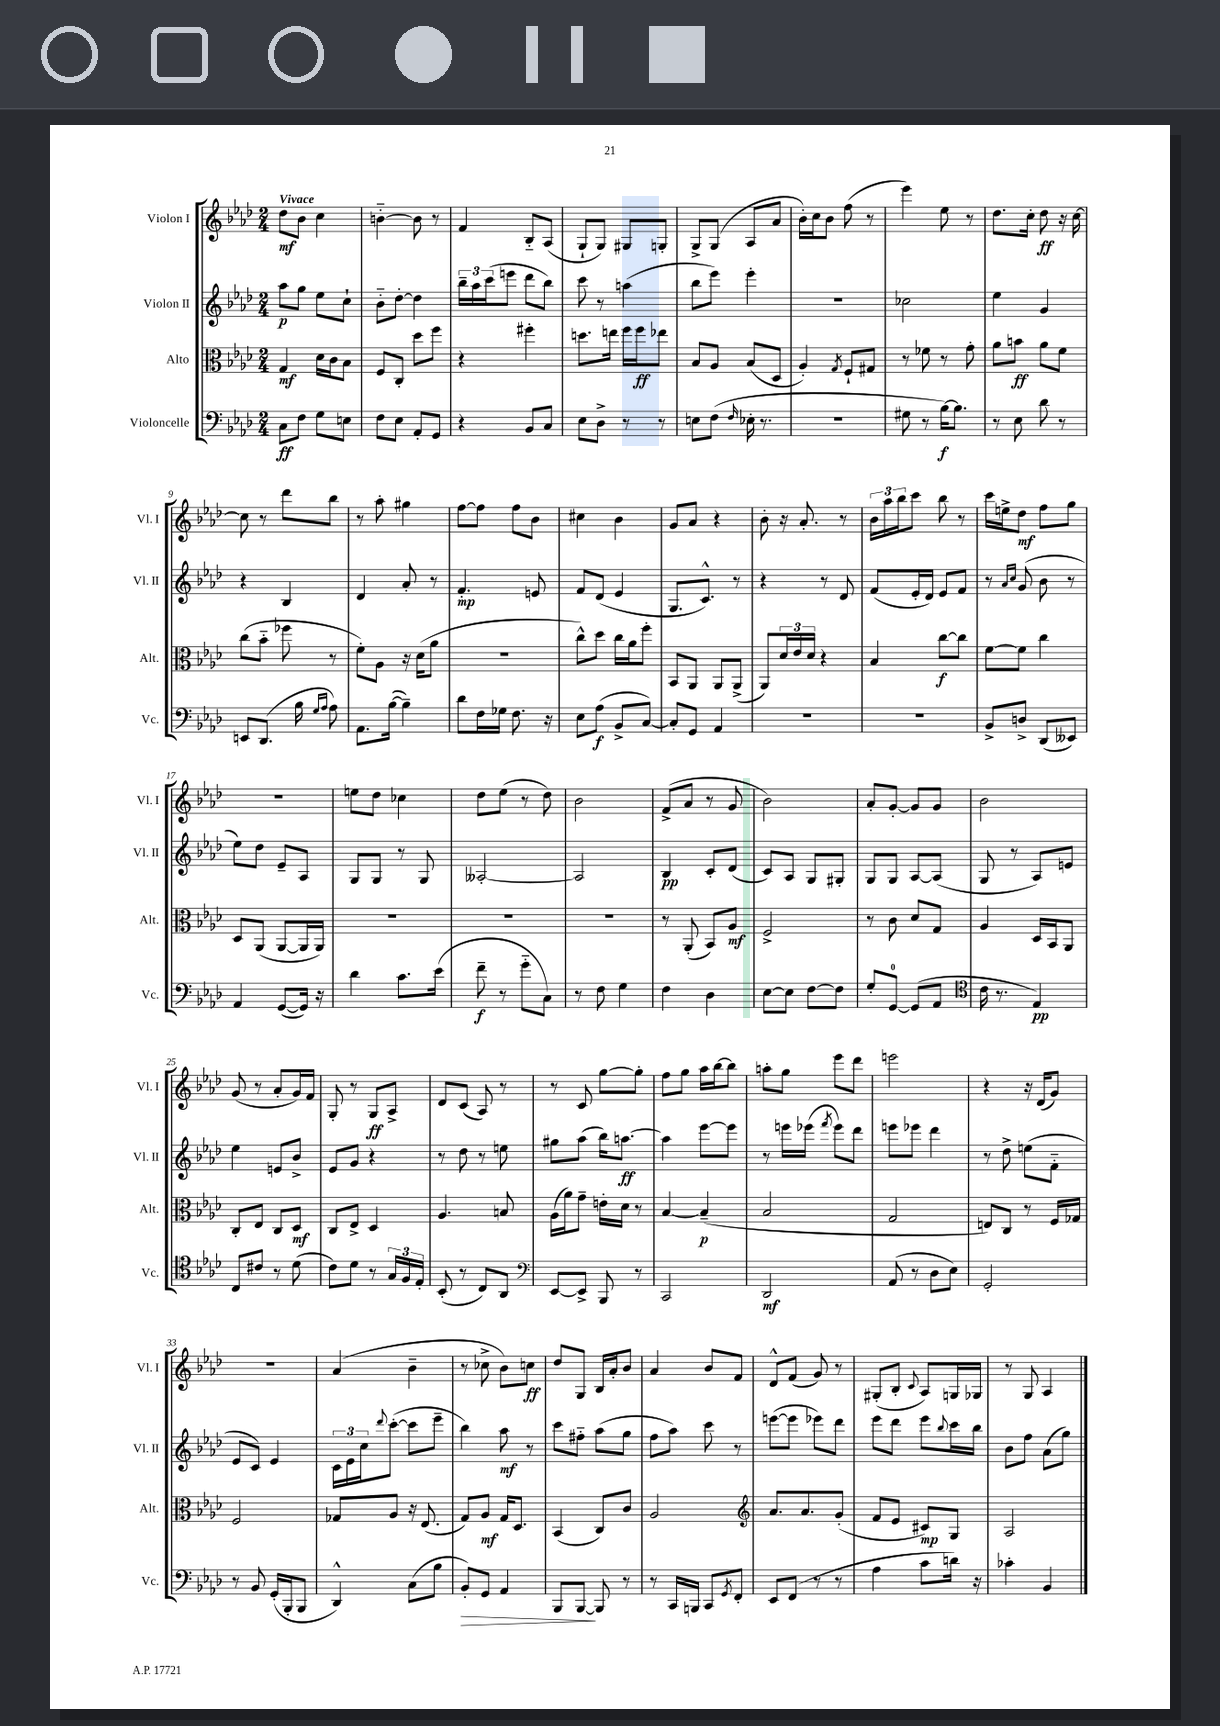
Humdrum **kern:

**kern	**kern	**kern	**kern
*staff4	*staff3	*staff2	*staff1
*clefF4	*clefC3	*clefG2	*clefG2
*k[b-e-a-d-]	*k[b-e-a-d-]	*k[b-e-a-d-]	*k[b-e-a-d-]
*M2/4	*M2/4	*M2/4	*M2/4
8C\L	4G/	8aa-\L	8dd-\L
8F\J	.	8gg\J	8b-\J
8G\L	16d-\LL	8ee-\L	4cc\
.	16c\J	.	.
8E\J	8B-\J	8cc`\J	.
=	=	=	=
8F\L	8F/L	8b-'~\L	[4b'~\
8E-\J	8C'/J	[8dd-'\J	.
8AA-'/L	8dd-\L	4dd-\]	8b\]
8GG/J	8ff\J	.	8r
=	=	=	=
4r	4r	24bb-~\LL	4f/
.	.	24aa-\	.
.	.	(24ccc\J	.
.	.	8eee\J	.
8BB-/L	4ff#'\	8ddd-\L	8B-'~/L
8C/J	.	8bb-\J)	(8A-/J
=	=	=	=
8E-\L	8.dd\L	8ccc\	8G`/L
8D-^\J	.	8r	8G/J)
.	16ee\Jk	.	.
8r	16ff\LL	(4aa\	8G#/L
.	16ff\J	.	.
8r	8ee-\J	.	8G'/J
=	=	=	=
8E\L	8B-/L	8bb-\L	8G^/L
(8F\J	8A-/J	8eee-\J)	(8G/J
16qqF/	.	.	.
16E-'\	(8B-/L	4eee-'\	8A-/L
8.r	.	.	.
.	8D-/J	.	8a-/J
=	=	=	=
2r	4A-'/)	2r	16b-'\LL)
.	.	.	16cc\J
.	.	.	8b-\J
.	8qG/	.	.
.	8F`/L	.	(8ff\
.	8G#/J	.	8r
=	=	=	=
8G#\	8r	2cc-\	4eee-\)
8r	8f-\	.	.
[16B-\LK)	8r	.	8ee-\
8.B-\]J	.	.	.
.	8g'\	.	8r
=	=	=	=
8r	8a-\L	4ee-\	8.dd-\L
8E-\	8b\J	.	.
.	.	.	16cc'\Jk
8d-\	8a-\L	4g/	8dd-\
8r	8f\J	.	16r
.	.	.	[16cc\
=	=	=	=
8EE/L	(8cc\L	4r	8cc\]
(8.DD-/J	8b-'~\J	.	8r
.	8ff-\	4B-/	8ddd-\L
16B-\	.	.	.
16qqG/LL	.	.	.
16qqA-/JJ	.	.	.
8A-\)	8r	.	8bb-\J
=	=	=	=
8.AA-\L	8f'\L)	4d-/	8r
.	8A-\J	.	8aa-'\
([16B-\Jk	.	.	.
4B-~\])	16r	8a-'/	4gg#\
.	(16d-\LK	.	.
.	8a-\J	8r	.
=	=	=	=
8d-\L	2r	4.f'/	[8ff\L
16F\L	.	.	8ff\]J
16G-\JJ	.	.	.
8.F\	.	.	8ff\L
.	.	8e/	8b-\J
16r	.	.	.
=	=	=	=
8E-\L	8cc^^\L)	8f/L	4cc#\
(8A-\J	8dd-\J	(8d-/J	.
8BB-^/L	16cc\LL	4e-/	4b-\
.	16a-\J	.	.
[8C/J)	8ff'\J	.	.
=	=	=	=
8C'/]L	8BB-/L	8.G/L	8g/L
8GG/J	8AA-/J	.	8a-/J
.	.	8.c^^/J)	.
4AA-/	8AA-/L	.	4r
.	(8AA-^/J	8r	.
=	=	=	=
2r	8AA-/L)	4r	8b-'\
.	24d-/L	.	16r
.	24e-/	.	.
.	.	.	8.a-'/
.	24d-/JJ	.	.
.	4r	8r	.
.	.	8d-/	8r
=	=	=	=
2r	4B-/	(8f/L	24b-\LL
.	.	.	24aa-\
.	.	.	24bb-\J
.	.	16e-'/L	8ccc\J
.	.	16d-/JJ)	.
.	[8cc\L	8e-/L	8bb-\
.	8cc\]J	8f/J	8r
=	=	=	=
8BB-^/L	[8f\L	8r	16ccc\LL
.	.	.	16ee^\J
.	.	16qqa-/LL	.
.	.	16qqcc/JJ	.
8D^/J	8f\]J	(8g/	8dd-\J
(8DD-/L	4cc\	8b-\	8ff\L
8EE--/J)	.	8r	8gg\J
=	=	=	=
4AA-/	8D-/L	8ee-\L)	2r
.	(8AA-/J	8dd-\J	.
([8GG/L	[8AA-/L	8e-~/L	.
16GG/]Jk)	16AA-/]L	8A-/J	.
16r	16AA-/JJ)	.	.
=	=	=	=
4d-\	2r	8G/L	8ee\L
.	.	8G/J	8dd-\J
8.c\L	.	8r	4cc-\
.	.	8G/	.
(16e-\Jk	.	.	.
=	=	=	=
8f~\	2r	[2A--'/	8dd-\L
8r	.	.	(8ee-\J
8g'~\L	.	.	8r
8C\J)	.	.	8dd-\)
=	=	=	=
8r	2r	2A--/]	2b-\
8F\	.	.	.
4G\	.	.	.
=	=	=	=
4F\	8r	4B-/	(8f^/L
.	(8AA-'/	.	8a-/J
4D-\	8BB-/L)	8c'/L	8r
.	8A-/J	(8d-/J	8g/
=	=	=	=
[8E-\L	2F^/	8c/L)	2b-\)
8E-\]J	.	8A-/J	.
[8F\L	.	8G/L	.
8F\]J	.	8G#'/J	.
=	=	=	=
8G'/L	8r	8G/L	8a-'/L
[8GG/J	8c\	8G/J	[8g'/J
(8GG/]L	8d-/L	[8A-/L	8g/]L
8AA-/J	8G/J	(8A-/]J	8g/J
=	=	=	=
*clefC4	*	*	*
16c\	4A-/	8G/	2b-\
8.r	.	.	.
.	.	8r	.
4E-/)	16D-/LL	8A-/L)	.
.	16BB-/J	.	.
.	8AA-/J	8e/J	.
=	=	=	=
8C/L	8C'/L	4ee-\	(8g/
8c#/J	8E-/J	.	8r
8r	8C/L	8e/L	8a-'/L
(8d-\	8D-/J	8b-^/J	16g/L)
.	.	.	16f/JJ
=	=	=	=
8c\L)	8C/L	8e-/L	8G'/
8d-\J	8E-^/J	8g/J	8r
8r	4D-/	4r	8G/L
24G/LL	.	.	8A-^/J
24F/	.	.	.
24E-'/JJ	.	.	.
=	=	=	=
(8BB-'/	4.A-/	8r	8d-/L
8r	.	8dd-\	(8c/J
8C/L)	.	8r	8A-/)
8AA-/J	8B/	8ee\	8r
=	=	=	=
*clefF4	*	*	*
[8EE-/L	(16A-\LL	8gg#\L	8r
.	16a-\J)	.	.
8EE-^/]J	8g~\J	(8aa-\J	8c/
8BBB-/	16e'\LL	16bb-\LK)	[8gg\L
.	16d-\JJ	[8.aa\J	.
8r	8r	.	8gg'\]J
=	=	=	=
2CC/	[4B-/	4aa\]	8ff\L
.	.	.	8gg\J
.	(4B-~/]	[8eee-\L	16aa-\LL
.	.	.	[16bb-\J
.	.	8eee-\]J	8bb-\]J
=	=	=	=
2DD-/	2B-/	8r	8aa'\L
.	.	16eee\LL	8gg\J
.	.	(16eee-\JJ	.
.	.	8qfff/	.
.	.	8eee-\L)	8eee-\L
.	.	8ddd-\J	8ddd-\J
=	=	=	=
(8AA-/	2G/	8eee\L	2eee\
8r	.	8eee-\J	.
8D-\L	.	4ddd-\	.
8E-\J)	.	.	.
=	=	=	=
2GG'/	8E/L)	8r	4r
.	8C/J	8dd-^\	.
.	8r	(8ee\L	16r
.	.	.	(16d-/LK
.	16F/LL	8f'~\J	8g/J)
.	16G-/JJ	.	.
=	=	=	=
8r	2F/	8e-/L	2r
8BB-/	.	8c/J)	.
(16GG'/LL	.	4e-/	.
16BBB-'/J	.	.	.
8BBB-/J	.	.	.
=	=	=	=
4DD-^^/)	8G-/L	24c\LL	(4a-/
.	.	24e-\	.
.	.	24cc\J	.
.	.	8qqddd-/	.
.	8A-/J	([8ccc'\J	.
(8C\L	16r	8ccc\]L	4b-~\
.	(8.E-/	.	.
8B-\J	.	8eee-~\J	.
=	=	=	=
8BB-'/L)	8G/L)	4bb-\)	8r
8GG/J	8A-/J	.	8cc-^\
4AA-/	16G/LK	8aa-\	8b-\L)
.	8.D-/J	.	.
.	.	8r	8cc\J
=	=	=	=
8BBB-/L	(4BB-/	8ccc\L	8dd-/L
[8BBB-/J	.	8ff#'~\J	8G/J
8BBB-/]	8C/L)	(8aa-\L	16B-/LL
.	.	.	16a-'/J
8r	8c/J	8gg\J	8b-/J
=	=	=	=
8r	2A-/	8ff\L	4a-/
16CC/LL	.	8aa-\J)	.
16BBB/JJ	.	.	.
8CC/L	.	8ccc\	8b-/L
8qGG/	.	.	.
8FF'/J	.	8r	8f/J
=	=	=	=
*	*clefG2	*	*
8EE-/L	8.a-/L	([8eee\L	8d-^^/L
(8FF/J	.	8eee\]J	(8f/J
.	8.a-/	.	.
8r	.	8eee-\L)	8g/)
8r	(8g'/J	8ddd-\J	8r
=	=	=	=
4A-\	8f/L	8eee-\L	(8G#'/L
.	8e-/J	8ddd-\J	8B-'/J
.	.	.	8qqc/
8c\L	8c#/L)	8eee-\L	8A-/L)
.	.	8qqbb-/	.
16d\Jk)	8G/J	16ccc\L	16G/L
16r	.	16bb-\JJ	16G-/JJ
=	=	=	=
4c-'\	2A-/	8b-\L	8r
.	.	8ff\J	8G/
4BB-/	.	(8a-\L	4A-/
.	.	8gg\J)	.
==	==	==	==
*-	*-	*-	*-
